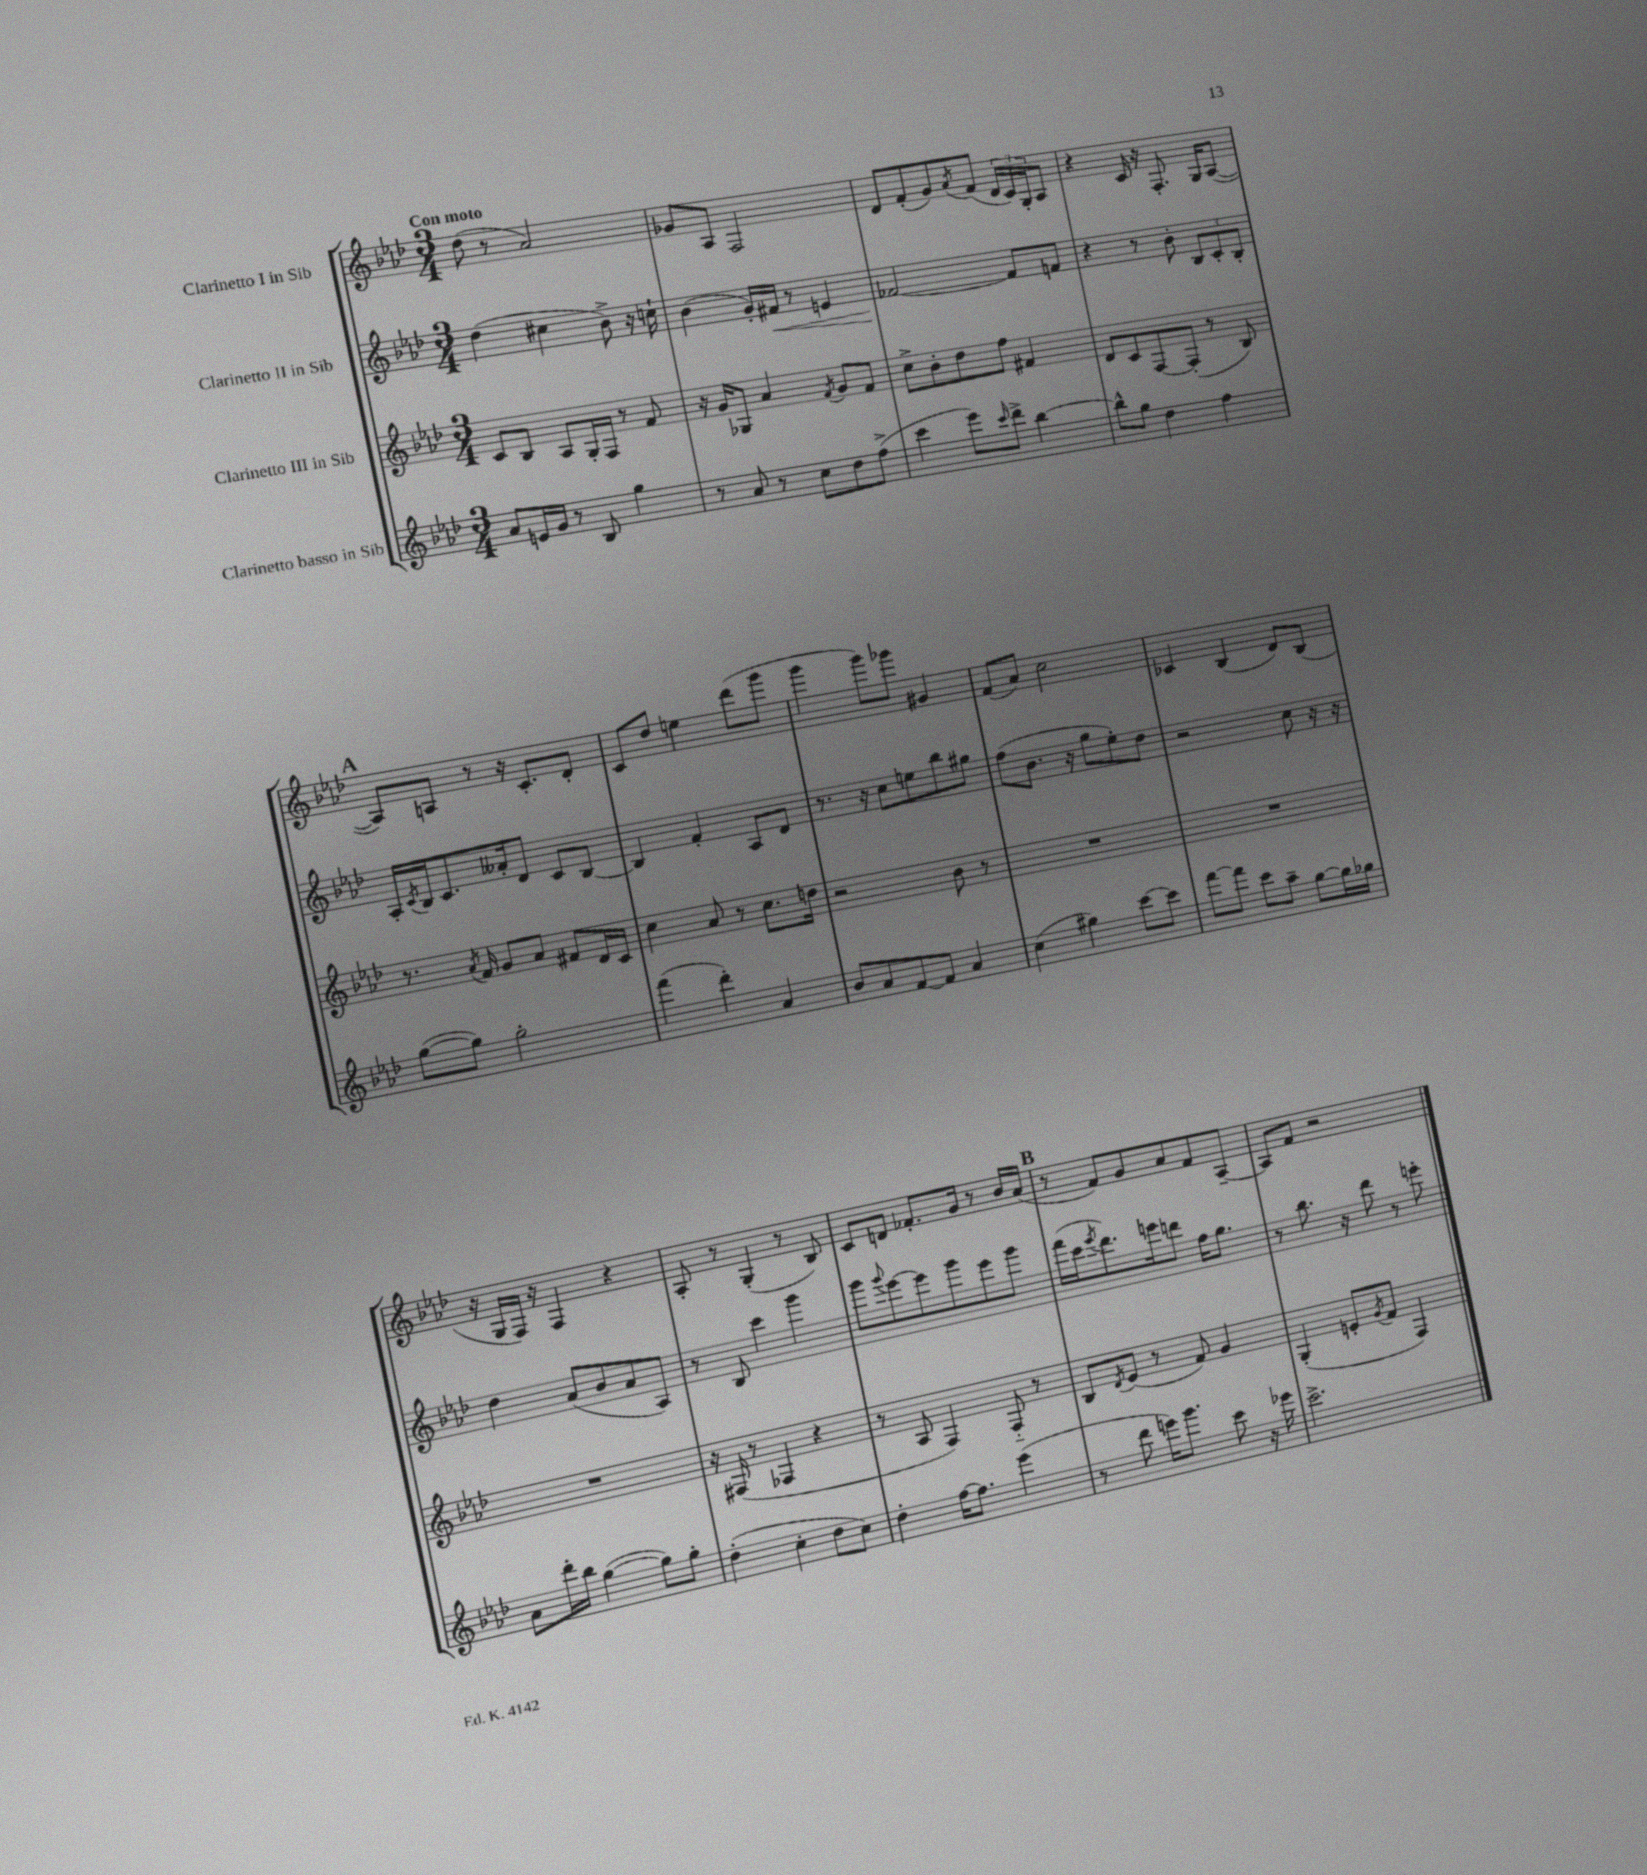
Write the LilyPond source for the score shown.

<<
\new StaffGroup <<
\new Staff = "s0" \with { instrumentName = "Clarinetto I in Sib" } {
    \clef treble \key aes \major \numericTimeSignature \time 3/4 \tempo "Con moto"
    des''8( r8 aes'2) |
    ges'8 aes8 f2 |
    des'8 f'8-.( g'8) \acciaccatura { aes'8 } f'8( \tuplet 3/2 { des'16 c'16) g16-. } aes8 |
    r4 c'16 r16 f8.-. g16 aes8~( |
    \mark \markup { \bold "A" } aes8) a8 r8 r16 c'8.-. des'8-. |
    c'8 des''8 e''4 des'''8( g'''8 |
    g'''4 g'''8) ges'''8 gis'4 |
    f'8( aes'8) c''2 |
    ces'4 bes4( des'8) bes8( |
    r16 g16 f16) r16 f4 r4 |
    aes8-. r8 g4-.( r8 bes8) |
    c'8 d'8 fes'8.-. g'16 r8 bes'16 aes'16( |
    \mark \markup { \bold "B" } r8 f'8) g'8 aes'8 f'8 aes8~-- |
    aes8 f'8 r2 \bar "|." |
}
\new Staff = "s1" \with { instrumentName = "Clarinetto II in Sib" } {
    \clef treble \key aes \major \numericTimeSignature \time 3/4
    des''4( cis''4 bes'8->) r16 c''16-! |
    bes'4( g'16-.) fis'16\< r8 e'4 |
    fes'2~\! fes'8 f'8 |
    r4 r8 bes'8-. \tuplet 3/2 { bes8 c'8-. bes8-. } |
    \mark \markup { \bold "A" } aes16-. \acciaccatura { c'8 } bes16 c'8. aeses'16-. des'8 c'8 bes8~ |
    bes4 f'4-. aes8 des'8 |
    r8. r16 c''8 e''8 bes''8 gis''8 |
    f''8( bes'8. r16 g''8 ees''8-.) des''8 |
    r2 c''8 r16 r16 |
    des''4 aes'8( bes'8 aes'8 aes8) |
    r8 bes8 c'''4 g'''4 |
    g'''8 \appoggiatura { g'''8 } ees'''8~ ees'''8 g'''8 ees'''8 g'''8 |
    \mark \markup { \bold "B" } f'''16( c'''16 \acciaccatura { ees'''8 } des'''8.) e'''16 d'''8 f''16 g''8. |
    r8 bes''8. r16 des'''8 r8 e'''8-. \bar "|." |
}
\new Staff = "s2" \with { instrumentName = "Clarinetto III in Sib" } {
    \clef treble \key aes \major \numericTimeSignature \time 3/4
    c'8 bes8 aes8 g16-. f16 r8 f'8 |
    r16 g'16 ges8 aes'4 \acciaccatura { f'8 } g'8 f'8 |
    c''8-> bes'8-. des''8 f''8 fis'4 |
    des'8 c'8 f8~ f8-.( r8 bes8) |
    \mark \markup { \bold "A" } r8. \acciaccatura { aes'8 } f'16 g'8 aes'8 fis'8 des'16 c'16 |
    c''4 aes'8 r8 c''8. d''16 |
    r2 bes'8 r8 |
    R2. |
    R2. |
    R2. |
    r16 fis16( r8 fes4 r4 |
    r8 aes8 f4) f8-_ r8 |
    \mark \markup { \bold "B" } bes8 \acciaccatura { des'8 } ees'8( r8 f'8) g'4 |
    g4-.( e'8-. \acciaccatura { g'8 } f'8 f4) \bar "|." |
}
\new Staff = "s3" \with { instrumentName = "Clarinetto basso in Sib" } {
    \clef treble \key aes \major \numericTimeSignature \time 3/4
    aes'8 e'16 g'16 r8 bes8 g''4 |
    r8 aes'8 r8 c''8 des''8 f''8->( |
    c'''4 ees'''8) \grace { c'''16 } des'''8-> bes''4~ |
    bes''8-^ g''8 des''4 f''4 |
    \mark \markup { \bold "A" } g''8~( g''8) g''2-. |
    f'''4( des'''4-.) aes'4 |
    bes'8 aes'8 f'8~ f'8 aes'4 |
    c''4( gis''4) c'''8~ c'''8 |
    f'''8~ f'''8 c'''8 aes''8-- g''8~ g''16 ges''16 |
    aes'8 des'''16-. bes''16 g''4~( g''8) g''8-. |
    des''4-.( c''4-. des''8 c''8) |
    des''4-. f''16~ f''8. ees'''4( |
    \mark \markup { \bold "B" } r8 des'''8 e'''16) g'''8. c'''8 r16 ees'''16 |
    c'''2.-> \bar "|." |
}
>>
>>
\layout { \context { \Score \remove "Bar_number_engraver" } }
